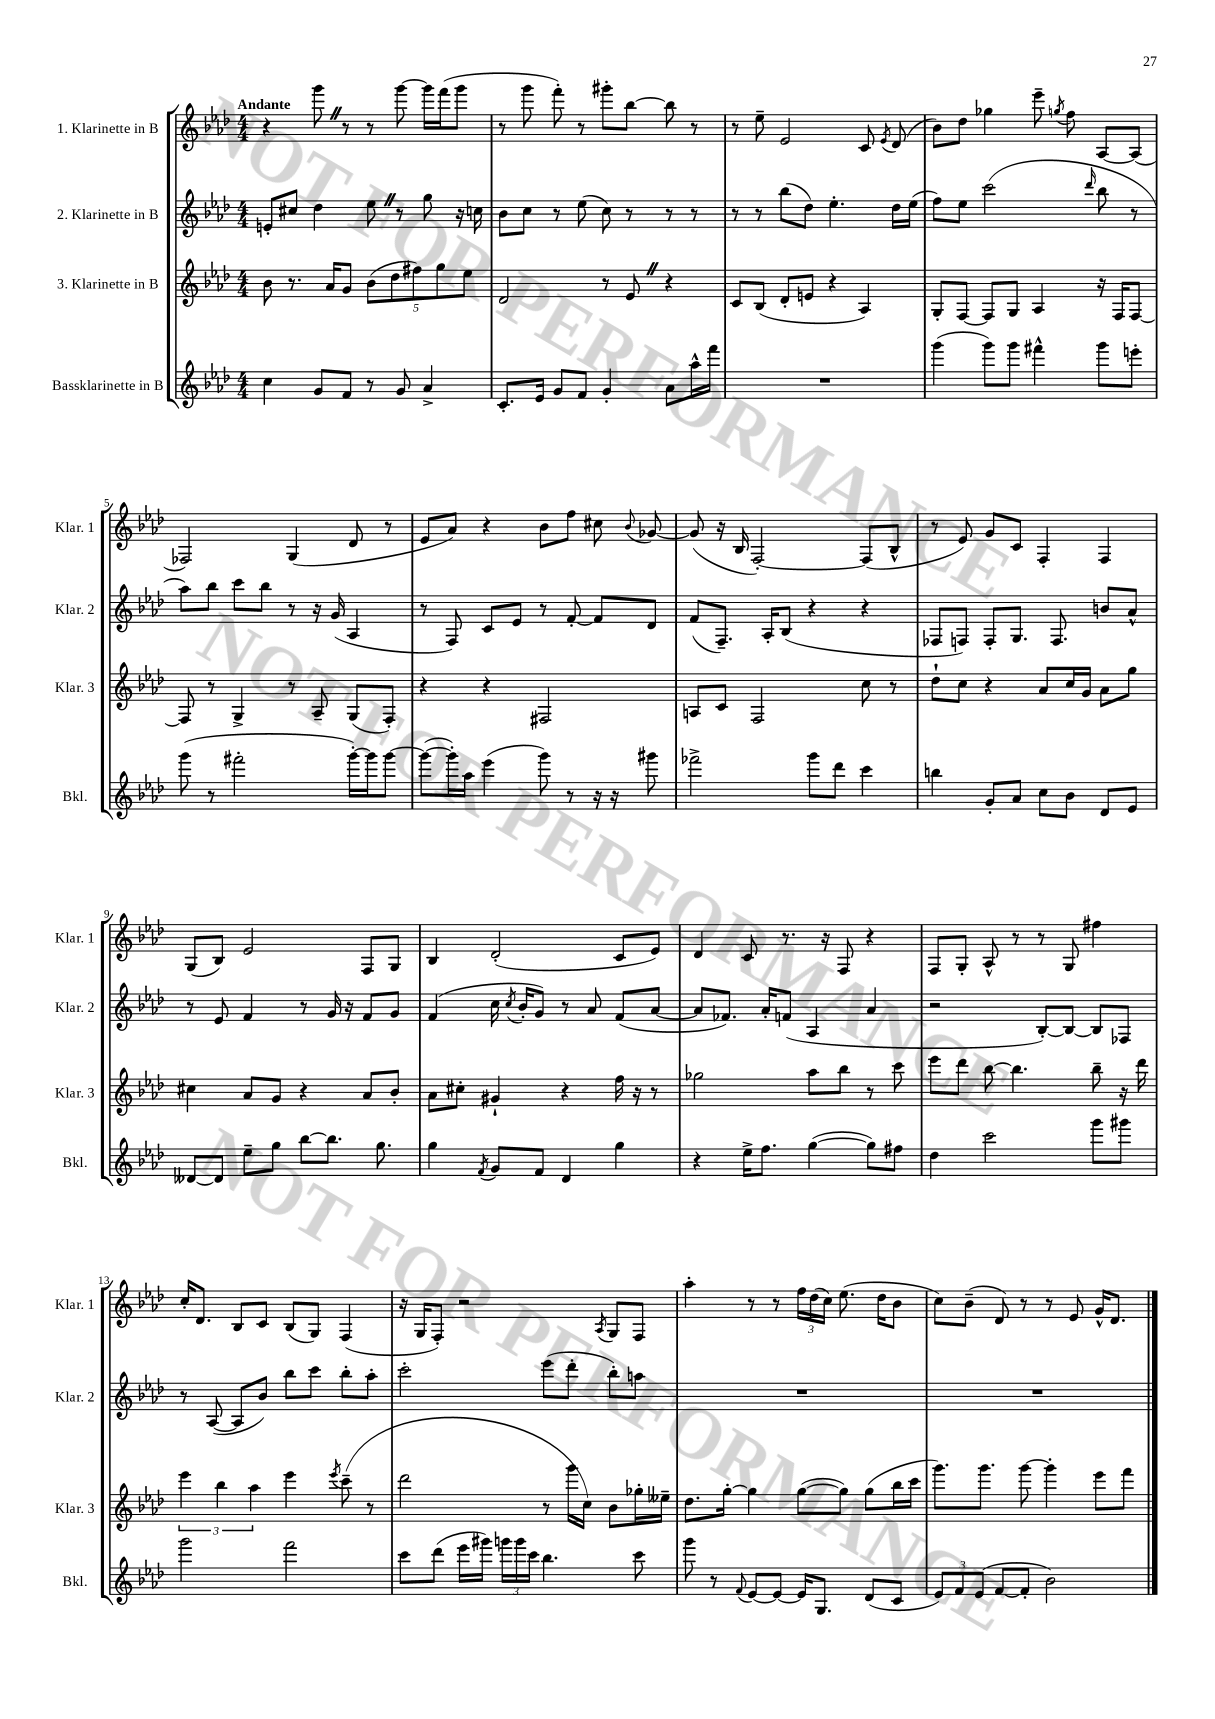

**kern	**kern	**kern	**kern
*part4	*part3	*part2	*part1
*staff4	*staff3	*staff2	*staff1
*I"Bassklarinette in B	*I"3. Klarinette in B	*I"2. Klarinette in B	*I"1. Klarinette in B
*I'Bkl.	*I'Klar. 3	*I'Klar. 2	*I'Klar. 1
*clefG2	*clefG2	*clefG2	*clefG2
*k[b-e-a-d-]	*k[b-e-a-d-]	*k[b-e-a-d-]	*k[b-e-a-d-]
*M4/4	*M4/4	*M4/4	*M4/4
=1	=1	=1	=1
!	!	!	!LO:TX:a:B:t=Andante
4cc\	8b-\	8en'/L	4r
.	8.r	8cc#X/J	.
8g/L	.	4dd-\	8gggZ\
.	16a-/KL	.	.
8f/J	8g/J	.	8r
8r	(10b-\L	8ee-Z\	8r
.	10dd-\	.	.
8g/	.	8r	[8ggg\
.	10ff#X\)	.	.
4a-^/	.	8gg\	16ggg\LL]
.	10gg\	.	.
.	.	.	(16fff\J
.	.	16r	8ggg\J
.	10ee-\J	.	.
.	.	16ccn\	.
=2	=2	=2	=2
8.c'/L	2d-/	8b-\L	8r
.	.	8cc\J	8ggg\
16e-/Jk	.	.	.
8g/L	.	8r	8fff'\)
8f/J	.	(8ee-\	8r
4g'/	8r	8cc\)	8ggg#X'\L
.	8e-Z/	8r	[8bb-\J
8a-\L	4r	8r	8bb-\]
16aa-^^\L	.	8r	8r
16fff\JJ	.	.	.
=3	=3	=3	=3
1r	8c/L	8r	8r
.	(8B-/J	8r	8ee-~\
.	8d-'/L	(8bb-\L	2e-/
.	8en/J	8dd-\J)	.
.	4r	4.ee-'\	.
.	4A-/)	.	8c/
.	.	.	8qe-/
.	.	16dd-\LL	(8d-/
.	.	(16ee-\JJ	.
=4	=4	=4	=4
(4ggg\	8G'/L	8ff\L)	8b-\L)
.	[8F/J	8ee-\J	8dd-\J
8ggg\L)	8F/L]	(2ccc\	4gg-X\
8ggg\J	8G/J	.	.
4fff#X^^\	4A-/	.	8eee-~\
.	.	.	8qggn/
.	.	.	8ff\
.	.	16qqddd-/	.
8ggg\L	16r	8bb-\	[8A-/L
.	16F/KL	.	.
8eeen'\J	[8F/J	8r	(8A-/J]
!!LO:LB:g=z
=5	=5	=5	=5
(8ggg\	8F/]	8aa-\L)	2F-X/)
8r	8r	8bb-\J	.
2fff#X'\	4G^/	8ccc\L	.
.	.	8bb-\J	.
.	8r	8r	(4G/
.	8A-~/	16r	.
.	.	(16g/	.
[16ggg'\LL)	(8G/L	4A-/	8d-/
16ggg\J]	.	.	.
[8ggg\J	8F'/J)	.	8r
=6	=6	=6	=6
(8ggg\L_	4r	8r	8e-/L
16ggg'\L])	.	8F/)	8a-/J)
16aa-\JJ	.	.	.
(4eee-\	4r	8c/L	4r
.	.	8e-/J	.
8ggg\)	2F#X/	8r	8b-\L
8r	.	[8f'/	8ff\J
16r	.	8f/L]	8cc#X\
16r	.	.	.
.	.	.	8qqb-/
8ggg#X\	.	8d-/J	[8g-X/
=7	=7	=7	=7
2fff-X^\	8An/L	(8f/L	(8g-/]
.	8c/J	8.F~/J)	16r
.	.	.	16B-/
.	2F/	.	[2F'/)
.	.	16A-'/KL	.
.	.	(8B-/J	.
8ggg\L	.	4r	.
8ddd-\J	.	.	.
4ccc\	8cc\	4r	(8F/L]
.	8r	.	8B-^^/J
=8	=8	=8	=8
4bbn\	8dd-`\L	8F-X/L	8r
.	8cc\J	8Fn/J)	8e-/)
8g'/L	4r	8F'/L	8g/L
8a-/J	.	8.G/J	8c/J
8cc\L	8a-/L	.	4F'/
.	.	8.F/	.
8b-\J	16cc/L	.	.
.	16g/JJ	.	.
8d-/L	8a-\L	8bn/L	4F/
8e-/J	8gg\J	8a-^^/J	.
!!LO:LB:g=z
=9	=9	=9	=9
[8d--X/L	4cc#X\	8r	(8G/L
8d--/J]	.	8e-/	8B-/J)
8ee-~\L	8a-/L	4f/	2e-/
8gg\J	8g/J	.	.
[8bb-\L	4r	8r	.
8.bb-\J]	.	16g/	.
.	.	16r	.
.	8a-/L	8f/L	8F/L
8.gg\	.	.	.
.	8b-'/J	8g/J	8G/J
=10	=10	=10	=10
4gg\	8a-\L	(4f/	4B-/
.	8cc#X'\J	.	.
8qf/	.	.	.
8g/L	4g#X`/	16cc\	(2d-'/
.	.	8qcc/	.
.	.	16b-'/KL	.
8f/J	.	8g/J)	.
4d-/	4r	8r	.
.	.	8a-/	.
4gg\	16ff\	(8f/L	8c/L
.	16r	.	.
.	8r	[8a-/J	8e-/J)
=11	=11	=11	=11
4r	2gg-X\	8a-/L]	4d-/
.	.	8.f-X/J)	.
16ee-^\KL	.	.	8c/
8.ff\J	.	16a-'/KL	.
.	.	(8fn/J	8.r
([4gg\	8aa-\L	4A-/	.
.	.	.	16r
.	8bb-\J	.	8F/
8gg\L])	8r	4a-/	4r
8ff#X\J	8ccc\	.	.
=12	=12	=12	=12
4dd-\	8eee-\L	2r	8F/L
.	8ddd-\J	.	8G'/J
2ccc\	[8bb-\	.	8A-^^/
.	4.bb-\]	.	8r
.	.	[8B-'/L)	8r
.	.	8B-/J_	8G/
8ggg\L	8bb-~\	8B-/L]	4ff#X\
8ggg#X\J	16r	8F-X/J	.
.	16ddd-\	.	.
!!LO:LB:g=z
=13	=13	=13	=13
2ggg\	6eee-\	8r	16cc'/KL
.	.	.	8.d-/J
.	.	([8A-/	.
.	6bb-\	.	.
.	.	8A-/L]	8B-/L
.	6aa-\	.	.
.	.	8b-/J)	8c/J
2fff\	4eee-\	8bb-\L	(8B-/L
.	.	8ccc\J	8G/J)
.	8qeee-/	.	.
.	(8ccc~\	8bb-'\L	(4F/
.	8r	8aa-'\J	.
=14	=14	=14	=14
8ccc\L	2ddd-\	2ccc'\	16r
.	.	.	16G/KL
(8ddd-\J	.	.	8F'/J)
16eee-\LL	.	.	2r
16ggg#X\JJ)	.	.	.
24gggn\LL	.	.	.
24ggg\	.	.	.
24ccc\JJ	.	.	.
4.bb-\	8r	(8eee-\L	.
.	16ggg\LL	8ddd-'\J	.
.	16cc\JJ)	.	.
.	.	.	8qA-/
.	8b-\L	8bb-'\L)	8G/L
8ccc\	16gg-X'\L	8aan\J	8F/J
.	16ee--X~\JJ	.	.
=15	=15	=15	=15
8ggg\	8.dd-\L	1r	4aa-'\
8r	.	.	.
.	[16gg'\Jk	.	.
8qqf/	.	.	.
[8e-/L	4gg\]	.	8r
8e-/J_	.	.	8r
16e-/KL]	([8gg\L	.	24ff\LL
.	.	.	(24dd-\
8.G/J	.	.	.
.	.	.	24cc\JJ)
.	8gg\J])	.	(8.ee-\
(8d-/L	(8gg\L	.	.
.	.	.	16dd-\KL
8c/J	16bb-\L	.	8b-\J
.	16ccc\JJ	.	.
=16	=16	=16	=16
12e-/L)	8.ggg\L)	1r	8cc\L)
12f/	.	.	.
.	.	.	(8b-~\J
(12e-/J	.	.	.
.	8.ggg\J	.	.
[8f/L	.	.	8d-/)
8f'/J]	[8ggg\	.	8r
2b-\)	4ggg'\]	.	8r
.	.	.	8e-/
.	8eee-\L	.	16g^^/KL
.	.	.	8.d-/J
.	8fff\J	.	.
==	==	==	==
*-	*-	*-	*-
